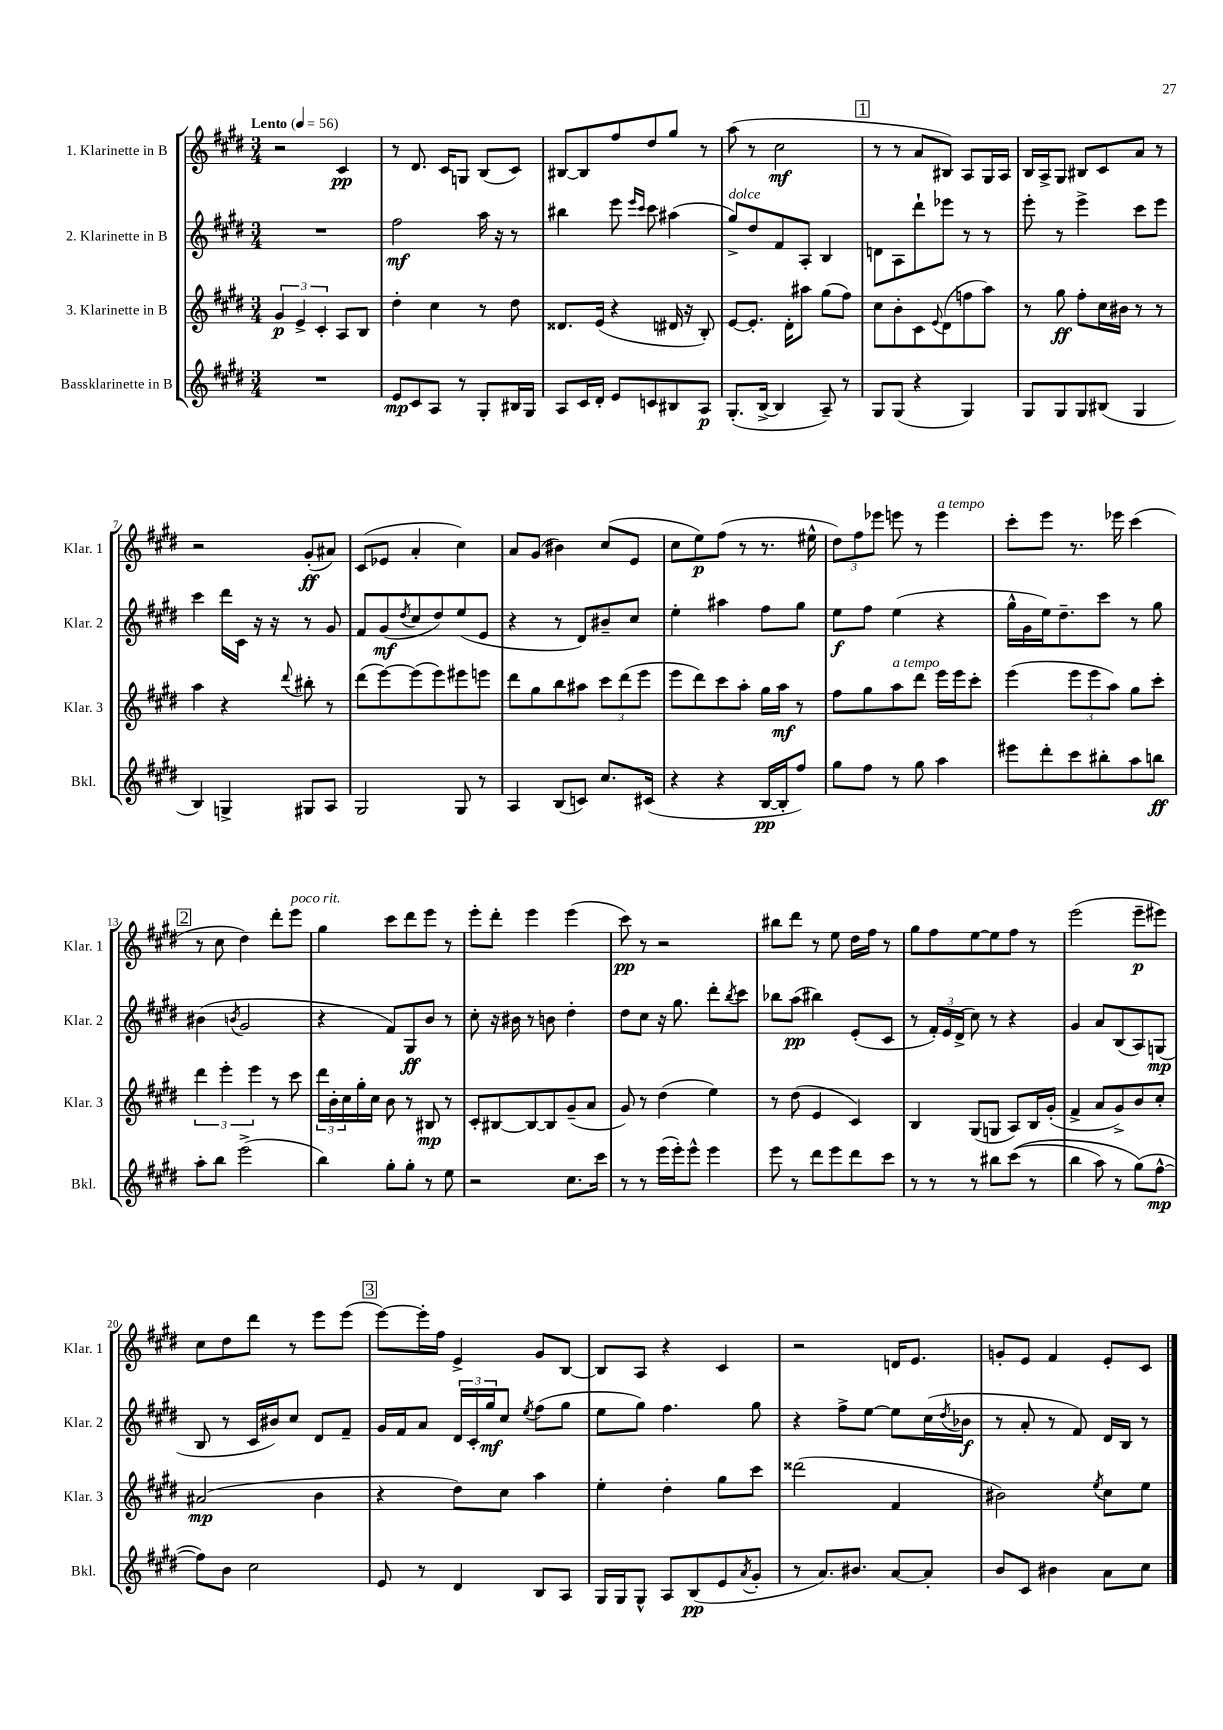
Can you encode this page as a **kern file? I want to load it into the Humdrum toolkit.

**kern	**kern	**kern	**kern
*staff4	*staff3	*staff2	*staff1
*clefG2	*clefG2	*clefG2	*clefG2
*k[f#c#g#d#]	*k[f#c#g#d#]	*k[f#c#g#d#]	*k[f#c#g#d#]
*M3/4	*M3/4	*M3/4	*M3/4
*MM56	*MM56	*MM56	*MM56
2.r	6g#/	2.r	2r
.	6e^/	.	.
.	6c#'/	.	.
.	8A/L	.	4c#/
.	8B/J	.	.
=	=	=	=
8e/L	4dd#'\	2ff#\	8r
8c#/	.	.	8.d#/
8A/J	4cc#\	.	.
.	.	.	16c#/LK
8r	.	.	8G/J
8G#'/L	8r	16aa\	(8B/L
.	.	16r	.
16B#/L	8dd#\	8r	8c#/J)
16G#/JJ	.	.	.
=	=	=	=
8A/L	8.d##/L	4bb#\	[8B#/L
16c#/L	.	.	8B#/]
16d#'/JJ	(16e/Jk	.	.
8e/L	4r	8eee\	8ff#/
.	.	16qqeee/LL	.
.	.	16qqccc#/JJ	.
8c/	.	8ccc#\	8dd#/
8B#/	16d#/	(4aa#\	8gg#/J
.	16r	.	.
8A/J	8B'/)	.	8r
=	=	=	=
(8.G#'/L	[8e/L	8gg#^/L)	(8aa\
.	8.e'/]J	8dd#/	8r
[16B^/Jk	.	.	.
4B/]	.	8f#/	2cc#\
.	16d#'\LK	.	.
.	8aa#\J	8A'/J	.
8A~/)	(8gg#\L	4B/	.
8r	8ff#\J)	.	.
=	=	=	=
8G#/L	8cc#\L	8d\L	8r
(8G#/J	8b'\	8A\	8r
4r	8c#\	8ddd#`\	8a/L
.	8qqe/	.	.
.	(8d#\	8eee-\J	8B#/J)
4G#/)	8ff\	8r	8A/L
.	8aa\J)	8r	16G#/L
.	.	.	16A/JJ
=	=	=	=
8G#/L	8r	8eee'\	16B/LL
.	.	.	16A^/J
8G#/	8gg#\	8r	8G#/J
8G#/	8ff#'\L	4eee^\	8B#/L
(8B#/J	16cc#\L	.	8c#/
.	16b#\JJ	.	.
4G#/	8r	8ccc#\L	8a/J
.	8r	8eee\J	8r
=	=	=	=
4B/)	4aa\	4ccc#\	2r
4G^/	4r	16ddd#\LL	.
.	.	16c#\JJ	.
.	.	16r	.
.	.	16r	.
.	8qqddd#/	.	.
8G#/L	8bb#'\	8r	(8g#'/L
8A/J	8r	8g#/	8a#/J)
=	=	=	=
2G#/	(8ddd#\L	8f#/L	(8c#/L
.	[8eee\)	(8g#/	8e-/J
.	.	8qdd#/	.
.	(8eee\]	8cc#/	4a'/
.	8eee\)	8dd#/)	.
8G#/	8eee#\	(8ee/	4cc#\)
8r	8eee\J	8e/J	.
=	=	=	=
4A/	8ddd#\L	4r	8a/L
.	8gg#\	.	(8g#/J
(8B/L	8bb\	8r	4b#\)
8c/J)	8aa#\J	8d#/L)	.
8.cc#/L	12ccc#\L	8b#~/	(8cc#/L
.	(12ddd#\	.	.
.	.	8cc#/J	8e/J
.	12eee\J	.	.
(16c#/Jk	.	.	.
=	=	=	=
4r	8eee\L	4ee'\	8cc#\L
.	8ddd#\)	.	8ee\)
4r	8ccc#\	4aa#\	(8ff#\J
.	8aa'\J	.	8r
[16B/LL	16gg#\LL	8ff#\L	8.r
16B'/]J	16aa\JJ	.	.
8ff#/J)	8r	8gg#\J	.
.	.	.	16ee#^^\
=	=	=	=
8gg#\L	8ff#\L	8ee\L	12dd#\L)
.	.	.	12ff#\
8ff#\J	8gg#\	8ff#\J	.
.	.	.	12eee-\J
8r	8aa\	(4ee\	8eee\
8gg#\	8ddd#\J	.	8r
4aa\	16eee\LL	4r	4eee\
.	16eee\J	.	.
.	8ccc#'\J	.	.
=	=	=	=
8eee#\L	(4eee\	16gg#^^\LL	8ccc#'\L
.	.	16g#\	.
8ddd#'\	.	16ee\J)	8eee\J
.	.	8.dd#~\	.
8ccc#\	12eee\L	.	8.r
.	12eee\	.	.
8bb#'\	.	8ccc#\J	.
.	12aa\J)	.	.
.	.	.	16eee-\
8aa\	8gg#\L	8r	(4ccc#\
8bb\J	8ccc#'\J	8gg#\	.
=	=	=	=
8aa'\L	6ddd#\	(4b#\	8r
8bb\J	.	.	8cc#\
.	6eee'\	.	.
.	.	8qb/	.
(2eee^\	.	2g#/	4dd#\)
.	6eee\	.	.
.	8r	.	8ddd#'\L
.	8ccc#\	.	8eee\J
=	=	=	=
4bb\)	24ddd#\LL	4r	4gg#\
.	24b'\	.	.
.	24cc#\	.	.
.	16gg#'\	.	.
.	16cc#\JJ	.	.
8gg#'\L	8b\	8f#/L)	8ccc#\L
8gg#'\J	8r	8G#/	8ddd#\
8r	8B#/	8b/J	8eee\J
8ee\	8r	8r	8r
=	=	=	=
2r	8c#'/L	8cc#'\	8eee'\L
.	[8B#/	16r	8ddd#'\J
.	.	16b#\	.
.	8B#/_	8r	4eee\
.	8B#/]	8b\	.
8.cc#\L	(8g#~/	4dd#'\	(4eee\
.	8a/J	.	.
16ccc#\Jk	.	.	.
=	=	=	=
8r	8g#/)	8dd#\L	8ccc#\)
8r	8r	8cc#\J	8r
(16eee\LL	(4dd#\	16r	2r
16eee'\J)	.	8.gg#\	.
8eee^^\J	.	.	.
4eee\	4ee\)	8ddd#'\L	.
.	.	8qbb/	.
.	.	8ccc#\J	.
=	=	=	=
8eee\	8r	8bb-\L	8bb#\L
8r	(8dd#\	(8aa\J	8ddd#\J
8ddd#\L	4e/	4bb#\)	8r
8eee\	.	.	8ee\
8ddd#\	4c#/)	(8e'/L	16dd#\LL
.	.	.	16ff#\JJ
8ccc#\J	.	8c#/J	8r
=	=	=	=
8r	4B/	8r	8gg#\L
8r	.	24f#'/LL)	8ff#\
.	.	24e/	.
.	.	(24d#^/JJ	.
8r	(8G#/L	8cc#\)	[8ee\
8bb#\L	8G/J	8r	8ee\]
&((8ccc#\J	8A/L)	4r	8ff#\J
8r	16B/L	.	8r
.	(16g#'/JJ	.	.
=	=	=	=
4bb\	4f#^/	4g#/	(2eee\
8aa\)	8a/L	8a/L	.
8r	8g#^/)	(8B/	.
(8gg#\L&)	8b/	8A/)	8eee~\L
[8ff#^^\J	8cc#'/J	(8G/J	8eee#\J)
=	=	=	=
8ff#\]L)	(2a#/	8B/	8cc#\L
8b\J	.	8r	8dd#\
2cc#\	.	16c#/LL	8ddd#\J
.	.	16b#/J)	.
.	.	8cc#/J	8r
.	4b\	8d#/L	8eee\L
.	.	8f#~/J	(8eee\J
=	=	=	=
8e/	4r	16g#/LL	[8eee\L)
.	.	16f#/J	.
8r	.	8a/J	16eee'\]L
.	.	.	16ff#\JJ
4d#/	8dd#\L)	24d#/LL	4e^/
.	.	24c#'/	.
.	.	24gg#/J	.
.	8cc#\J	8cc#/J	.
.	.	8qee/	.
8B/L	4aa\	(8ff#\L	8g#/L
8A/J	.	8gg#\J	[8B/J
=	=	=	=
16G#/LL	4ee'\	8ee\L	8B/]L
16G#/J	.	.	.
8G#^^/J	.	8gg#\J)	8A/J
8A/L	4dd#'\	4.ff#\	4r
(8B/	.	.	.
8e/	8gg#\L	.	4c#/
8qa/	.	.	.
8g#'/J	8ccc#\J	8gg#\	.
=	=	=	=
8r	(2ddd##\	4r	2r
8.a/L)	.	.	.
.	.	8ff#^\L	.
8.b#/J	.	.	.
.	.	[8ee\J	.
[8a/L	4f#/	8ee\]L	16d/LK
.	.	.	8.e/J
8a'/]J	.	(16cc#\L	.
.	.	8qdd#/	.
.	.	16b-\JJ	.
=	=	=	=
8b/L	2b#\)	8r	8g'/L
8c#/J	.	8a'/	8e/J
4b#\	.	8r	4f#/
.	.	8f#/)	.
.	8qee/	.	.
8a\L	8cc#\L	16d#/LL	8e'/L
.	.	16B/JJ	.
8cc#\J	8ee\J	8r	8c#/J
==	==	==	==
*-	*-	*-	*-
